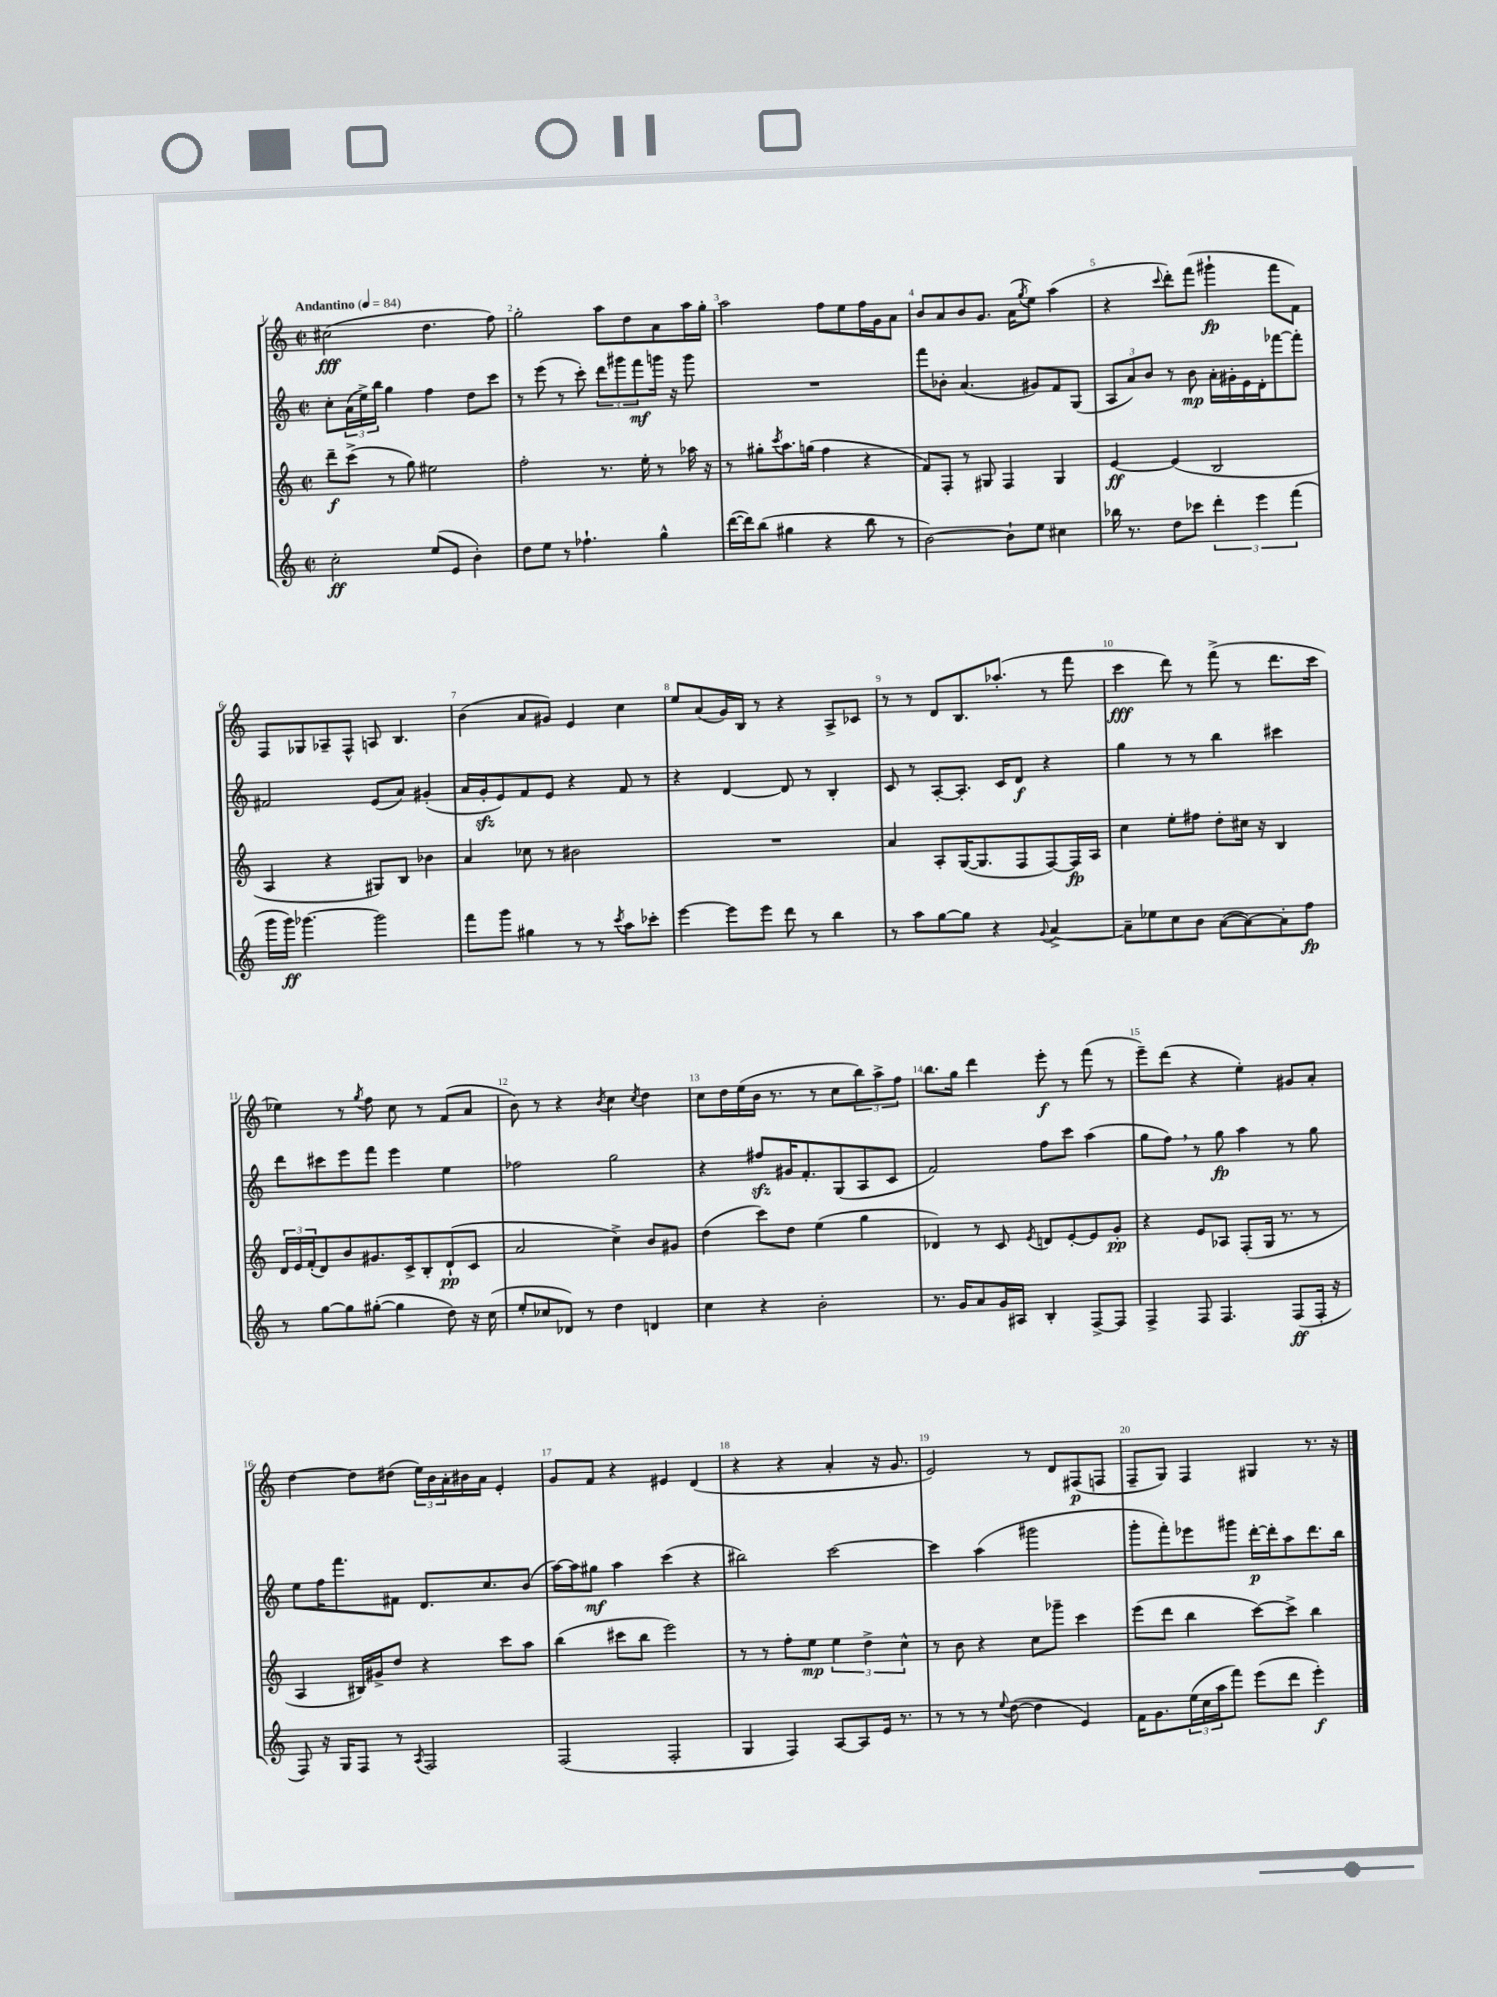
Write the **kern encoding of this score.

**kern	**dynam	**kern	**dynam	**kern	**dynam	**kern	**dynam
*part4	*part4	*part3	*part3	*part2	*part2	*part1	*part1
*staff4	*staff4	*staff3	*staff3	*staff2	*staff2	*staff1	*staff1
*clefG2	*	*clefG2	*	*clefG2	*	*clefG2	*
*k[]	*	*k[]	*	*k[]	*	*k[]	*
*M2/2	*	*M2/2	*	*M2/2	*	*M2/2	*
*met(c|)	*	*met(c|)	*	*met(c|)	*	*met(c|)	*
*MM84	*	*MM84	*	*MM84	*	*MM84	*
=1	=1	=1	=1	=1	=1	=1	=1
!	!	!	!	!	!	!LO:TX:a:B:t=Andantino	!
2cc'\	ff	8ddd~\L	f	8cc'\L	.	(2cc#X\	fff
.	.	(8ccc^\J	.	(24a\L	.	.	.
.	.	.	.	24ee^\)	.	.	.
.	.	.	.	24bb\JJ	.	.	.
.	.	8r	.	4gg\	.	.	.
.	.	8gg\)	.	.	.	.	.
(8ee/L	.	2ee#X\	.	4ff\	.	4.dd\	.
8e/J	.	.	.	.	.	.	.
4b'\)	.	.	.	8dd\L	.	.	.
.	.	.	.	8ccc\J	.	8ff\)	.
=2	=2	=2	=2	=2	=2	=2	=2
8dd\L	.	2ff'\	.	8r	.	2gg'\	.
8ee\J	.	.	.	(8eee\	.	.	.
8r	.	.	.	8r	.	.	.
4.ff-X`\	.	.	.	8ccc'\)	.	.	.
.	.	8.r	.	12ddd\L	.	8aa\L	.
.	.	.	.	12ggg#X\	.	.	.
.	.	.	.	.	.	8dd\	.
.	.	.	.	12fff\	mf	.	.
.	.	16ee'\	.	.	.	.	.
4gg^^\	.	8r	.	16gggn\Jk	.	8a\	.
.	.	.	.	16r	.	.	.
.	.	16aa-X\	.	8ggg\	.	16aa\L	.
.	.	16r	.	.	.	16gg'\JJ	.
=3	=3	=3	=3	=3	=3	=3	=3
([16ddd\LL	.	8r	.	1r	.	2aa\	.
16ddd\J])	.	.	.	.	.	.	.
(8bb\J	.	8gg#X'\L	.	.	.	.	.
.	.	8qccc/	.	.	.	.	.
4gg#X\	.	8.aa\	.	.	.	.	.
.	.	(16ggn\Jk	.	.	.	.	.
4r	.	4ff\	.	.	.	8ff\L	.
.	.	.	.	.	.	8ee\	.
8bb\	.	4r	.	.	.	16ff\L	.
.	.	.	.	.	.	16g\J	.
8r	.	.	.	.	.	8a\J	.
=4	=4	=4	=4	=4	=4	=4	=4
[2b\)	.	8f/L)	.	8fff\L	.	8b/L	.
.	.	8F'/J	.	8b-X'\J	.	8a/	.
.	.	8r	.	(4.a/	.	8b/	.
.	.	8G#X/	.	.	.	8.g/J	.
8b`\L]	.	4F/	.	.	.	.	.
.	.	.	.	.	.	(16a\KL	.
.	.	.	.	.	.	8qgg/	.
8ee\J	.	.	.	8g#X/L)	.	8ee\J)	.
4cc#X\	.	4G#/	.	8f/	.	(4aa\	.
.	.	.	.	(8G/J	.	.	.
=5	=5	=5	=5	=5	=5	=5	=5
16bb-X\	.	[4e/	ff	12A/L	.	4r	.
8.r	.	.	.	.	.	.	.
.	.	.	.	12a/)	.	.	.
.	.	.	.	12b/J	.	.	.
.	.	.	.	.	.	8qqccc/	.
8dd\L	.	(4e/]	.	8r	.	8ddd'\L)	.
8ccc-X\J	.	.	.	8b\	mp	(8fff\J	.
6ddd'\	.	2B/	.	16a'\LL	.	4ggg#X`\	fp
.	.	.	.	16g#X'\	.	.	.
.	.	.	.	16e\	.	.	.
6eee\	.	.	.	.	.	.	.
.	.	.	.	16d'\J	.	.	.
.	.	.	.	[8fff-X\	.	8fff\L	.
(6fff\	.	.	.	.	.	.	.
.	.	.	.	8fff-'\J]	.	8f\J)	.
!!LO:LB:g=z
=6	=6	=6	=6	=6	=6	=6	=6
16ggg\LL	.	4A/	.	2f#X/	.	8F/L	.
16ggg\JJ)	ff	.	.	.	.	.	.
[4.ggg-X\	.	.	.	.	.	8G-X/	.
.	.	4r	.	.	.	8A-X~/	.
.	.	.	.	.	.	8F^^/J	.
2ggg-\]	.	8G#X/L)	.	(8e/L	.	8An/	.
.	.	8B/J	.	8a/J)	.	4.B/	.
.	.	4b-X\	.	(4g#X'/	.	.	.
=7	=7	=7	=7	=7	=7	=7	=7
8fff\L	.	4a/	.	16a/LL	.	(4b\	.
.	.	.	.	16gzz'/J	.	.	.
8ggg\J	.	.	.	8e/)	.	.	.
4gg#X\	.	8cc-X\	.	8f/	.	8a/L	.
.	.	8r	.	8e/J	.	8g#X/J)	.
8r	.	2b#X\	.	4r	.	4e/	.
8r	.	.	.	.	.	.	.
8qccc/	.	.	.	.	.	.	.
8aa\L	.	.	.	8f/	.	4cc\	.
8ccc-X'\J	.	.	.	8r	.	.	.
=8	=8	=8	=8	=8	=8	=8	=8
[4eee\	.	1r	.	4r	.	8ee/L	.
.	.	.	.	.	.	(8a/	.
8eee\L]	.	.	.	[4d/	.	16g/L)	.
.	.	.	.	.	.	16B/JJ	.
8eee\J	.	.	.	.	.	8r	.
8ddd\	.	.	.	8d/]	.	4r	.
8r	.	.	.	8r	.	.	.
4bb\	.	.	.	4B'/	.	8A^/L	.
.	.	.	.	.	.	8c-X/J	.
=9	=9	=9	=9	=9	=9	=9	=9
8r	.	4a/	.	8c/	.	8r	.
8aa\L	.	.	.	8r	.	8r	.
[8gg\	.	8A'/L	.	[8A'/L	.	8d/L	.
8gg\J]	.	([16G/K	.	8.A'/J]	.	8.B/	.
.	.	8.G/]	.	.	.	.	.
4r	.	.	.	.	.	.	.
.	.	.	.	16c/KL	.	(8.aa-X'/J	.
.	.	8F/	.	8d/J	f	.	.
8qqg/	.	.	.	.	.	.	.
[4a^/	.	[8F/)	.	4r	.	8r	.
.	.	16F/L]	fp	.	.	8fff\	.
.	.	16A/JJ	.	.	.	.	.
=10	=10	=10	=10	=10	=10	=10	=10
8a~\L]	.	4cc\	.	4gg\	.	4ccc\	fff
8ee-X\	.	.	.	.	.	.	.
8cc\	.	8ee'\L	.	8r	.	8ddd\)	.
8b\J	.	8ff#X\J	.	8r	.	8r	.
([8a\L	.	8dd'\L	.	4bb\	.	(8fff^\	.
8a\_)	.	16cc#X\Jk	.	.	.	8r	.
.	.	16r	.	.	.	.	.
8a'\]	.	4B/	.	4ccc#X\	.	8.ddd\L	.
8ff\J	fp	.	.	.	.	.	.
.	.	.	.	.	.	16ccc\Jk	.
!!LO:LB:g=z
=11	=11	=11	=11	=11	=11	=11	=11
8r	.	24d/LL	.	8ddd\L	.	4ee-X\)	.
.	.	24e/	.	.	.	.	.
.	.	(24f'/J	.	.	.	.	.
[8gg\L	.	8d/)	.	8ccc#X\	.	.	.
8gg\]	.	8b/	.	8eee\	.	8r	.
.	.	.	.	.	.	8qgg/	.
([8gg#X'\J	.	8.g#X/	.	8fff\J	.	8ff\	.
4gg#\]	.	.	.	4eee\	.	8cc\	.
.	.	16c^/k	.	.	.	.	.
.	.	8B'/	.	.	.	8r	.
8dd\)	.	(8d`/	pp	4ee\	.	(8f/L	.
16r	.	8c/J	.	.	.	8a/J	.
(16cc\	.	.	.	.	.	.	.
=12	=12	=12	=12	=12	=12	=12	=12
8ee'/L	.	2a/	.	2ff-X\	.	8b\)	.
8cc-X/	.	.	.	.	.	8r	.
8d-X/J)	.	.	.	.	.	4r	.
8r	.	.	.	.	.	.	.
.	.	.	.	.	.	8qb/	.
4dd\	.	4cc^\)	.	2gg\	.	4cc\	.
.	.	.	.	.	.	8qcc/	.
4dn/	.	8b/L	.	.	.	4dd\	.
.	.	8g#X/J	.	.	.	.	.
=13	=13	=13	=13	=13	=13	=13	=13
4cc\	.	(4dd\	.	4r	.	8cc\L	.
.	.	.	.	.	.	16dd\L	.
.	.	.	.	.	.	(16ee\	.
4r	.	8ccc\L)	.	8ff#Xzz/L	.	16b\JJ	.
.	.	.	.	.	.	8.r	.
.	.	8dd\J	.	16g#X/K	.	.	.
.	.	.	.	8.f'/	.	.	.
2b'\	.	(4ee\	.	.	.	8r	.
.	.	.	.	(8G/	.	8cc\L	.
.	.	4gg\	.	8A/	.	12bb\)	.
.	.	.	.	.	.	12aa^\	.
.	.	.	.	8c/J	.	.	.
.	.	.	.	.	.	12ff\J	.
=14	=14	=14	=14	=14	=14	=14	=14
8.r	.	4d-X/)	.	2f/)	.	8.bb\L	.
16g/KL	.	.	.	.	.	16gg\Jk	.
8a/	.	8r	.	.	.	4ddd\	.
16g/L	.	8c/	.	.	.	.	.
16A#X/JJ	.	.	.	.	.	.	.
.	.	8qe/	.	.	.	.	.
4B'/	.	8dn/L	.	8ff\L	.	8eee'\	f
.	.	[8e'/	.	8ccc\J	.	8r	.
[8F^/L	.	8e/]	.	(4aa\	.	(8fff\	.
8F/J]	.	8g'/J	pp	.	.	8r	.
=15	=15	=15	=15	=15	=15	=15	=15
4F^/	.	4r	.	8gg\L	.	8eee~\L)	.
.	.	.	.	8ff,\J)	.	(8ddd\J	.
8F/	.	8e/L	.	8r	.	4r	.
4.F/	.	8A-X/J	.	8gg\	fp	.	.
.	.	(8F'/L	.	4aa\	.	4ee'\)	.
.	.	16G/Jk	.	.	.	.	.
.	.	8.r	.	.	.	.	.
(8F/L	ff	.	.	8r	.	8g#X/L	.
16F'/Jk	.	8r	.	8gg\	.	8a'/J	.
16r	.	.	.	.	.	.	.
!!LO:LB:g=z
=16	=16	=16	=16	=16	=16	=16	=16
8F/)	.	4A/	.	8ee\L	.	[4dd\	.
16r	.	.	.	16ff\K	.	.	.
16G/KL	.	.	.	8.fff\	.	.	.
8F/J	.	16B#X/LL)	.	.	.	8dd\L]	.
.	.	16g#X^/J	.	.	.	.	.
8r	.	8dd/J	.	8f#X\J	.	(8dd#X\J	.
8qA/	.	.	.	.	.	.	.
2F/	.	4r	.	8.d/L	.	24ee\LL)	.
.	.	.	.	.	.	24b\	.
.	.	.	.	.	.	24a'\	.
.	.	.	.	.	.	16b#X\	.
.	.	.	.	8.cc/	.	16a\JJ	.
.	.	8ccc\L	.	.	.	4e'/	.
.	.	8aa\J	.	(8b/J	.	.	.
=17	=17	=17	=17	=17	=17	=17	=17
(2F/	.	(4bb\	.	[16aa\LL)	.	8g/L	.
.	.	.	.	16aa\J]	.	.	.
.	.	.	.	8gg#X\J	mf	8f/J	.
.	.	8ccc#X\L	.	4aa\	.	4r	.
.	.	8bb\J	.	.	.	.	.
2F'/	.	2eee\)	.	(4ccc\	.	4e#X/	.
.	.	.	.	4r	.	(4d/	.
=18	=18	=18	=18	=18	=18	=18	=18
4G/	.	8r	.	2bb#X\)	.	4r	.
.	.	8r	.	.	.	.	.
4F/)	.	8ff'\L	.	.	.	4r	.
.	.	8ee\J	mp	.	.	.	.
[8A/L	.	6ee\	.	[2ccc\	.	4a'/	.
8A/]	.	.	.	.	.	.	.
.	.	6dd^\	.	.	.	.	.
16e/Jk	.	.	.	.	.	16r	.
8.r	.	.	.	.	.	8.g/	.
.	.	6cc^^\	.	.	.	.	.
=19	=19	=19	=19	=19	=19	=19	=19
8r	.	8r	.	4ccc\]	.	2e/)	.
8r	.	8b\	.	.	.	.	.
8r	.	4r	.	(4aa\	.	.	.
8qqee/	.	.	.	.	.	.	.
([8dd\	.	.	.	.	.	.	.
4dd\]	.	8cc\L	.	2ggg#X\	.	8r	.
.	.	8ggg-X~\J	.	.	.	8d/L	.
4e/)	.	4ccc\	.	.	.	(8F#X/	p
.	.	.	.	.	.	8Fn/J	.
=20	=20	=20	=20	=20	=20	=20	=20
16f\KL	.	(8eee\L	.	8ggg'\L	.	8F~/L	.
8.g\	.	.	.	.	.	.	.
.	.	8ddd\J	.	8fff'\)	.	8G/J)	.
(24ee\L	.	4bb\	.	8eee-X\	.	4F/	.
24cc\	.	.	.	.	.	.	.
24aa\J	.	.	.	.	.	.	.
8fff\J)	.	.	.	8ggg#X\J	.	.	.
(8eee\L	.	[8ccc\L)	.	[16ddd'\LL	p	4G#X/	.
.	.	.	.	16ddd'\J]	.	.	.
8ddd\J	.	8ccc^\J]	.	8aa\	.	.	.
4eee'\)	f	4bb\	.	8.ddd\	.	8.r	.
.	.	.	.	16bb\Jk	.	16r	.
==	==	==	==	==	==	==	==
*-	*-	*-	*-	*-	*-	*-	*-
